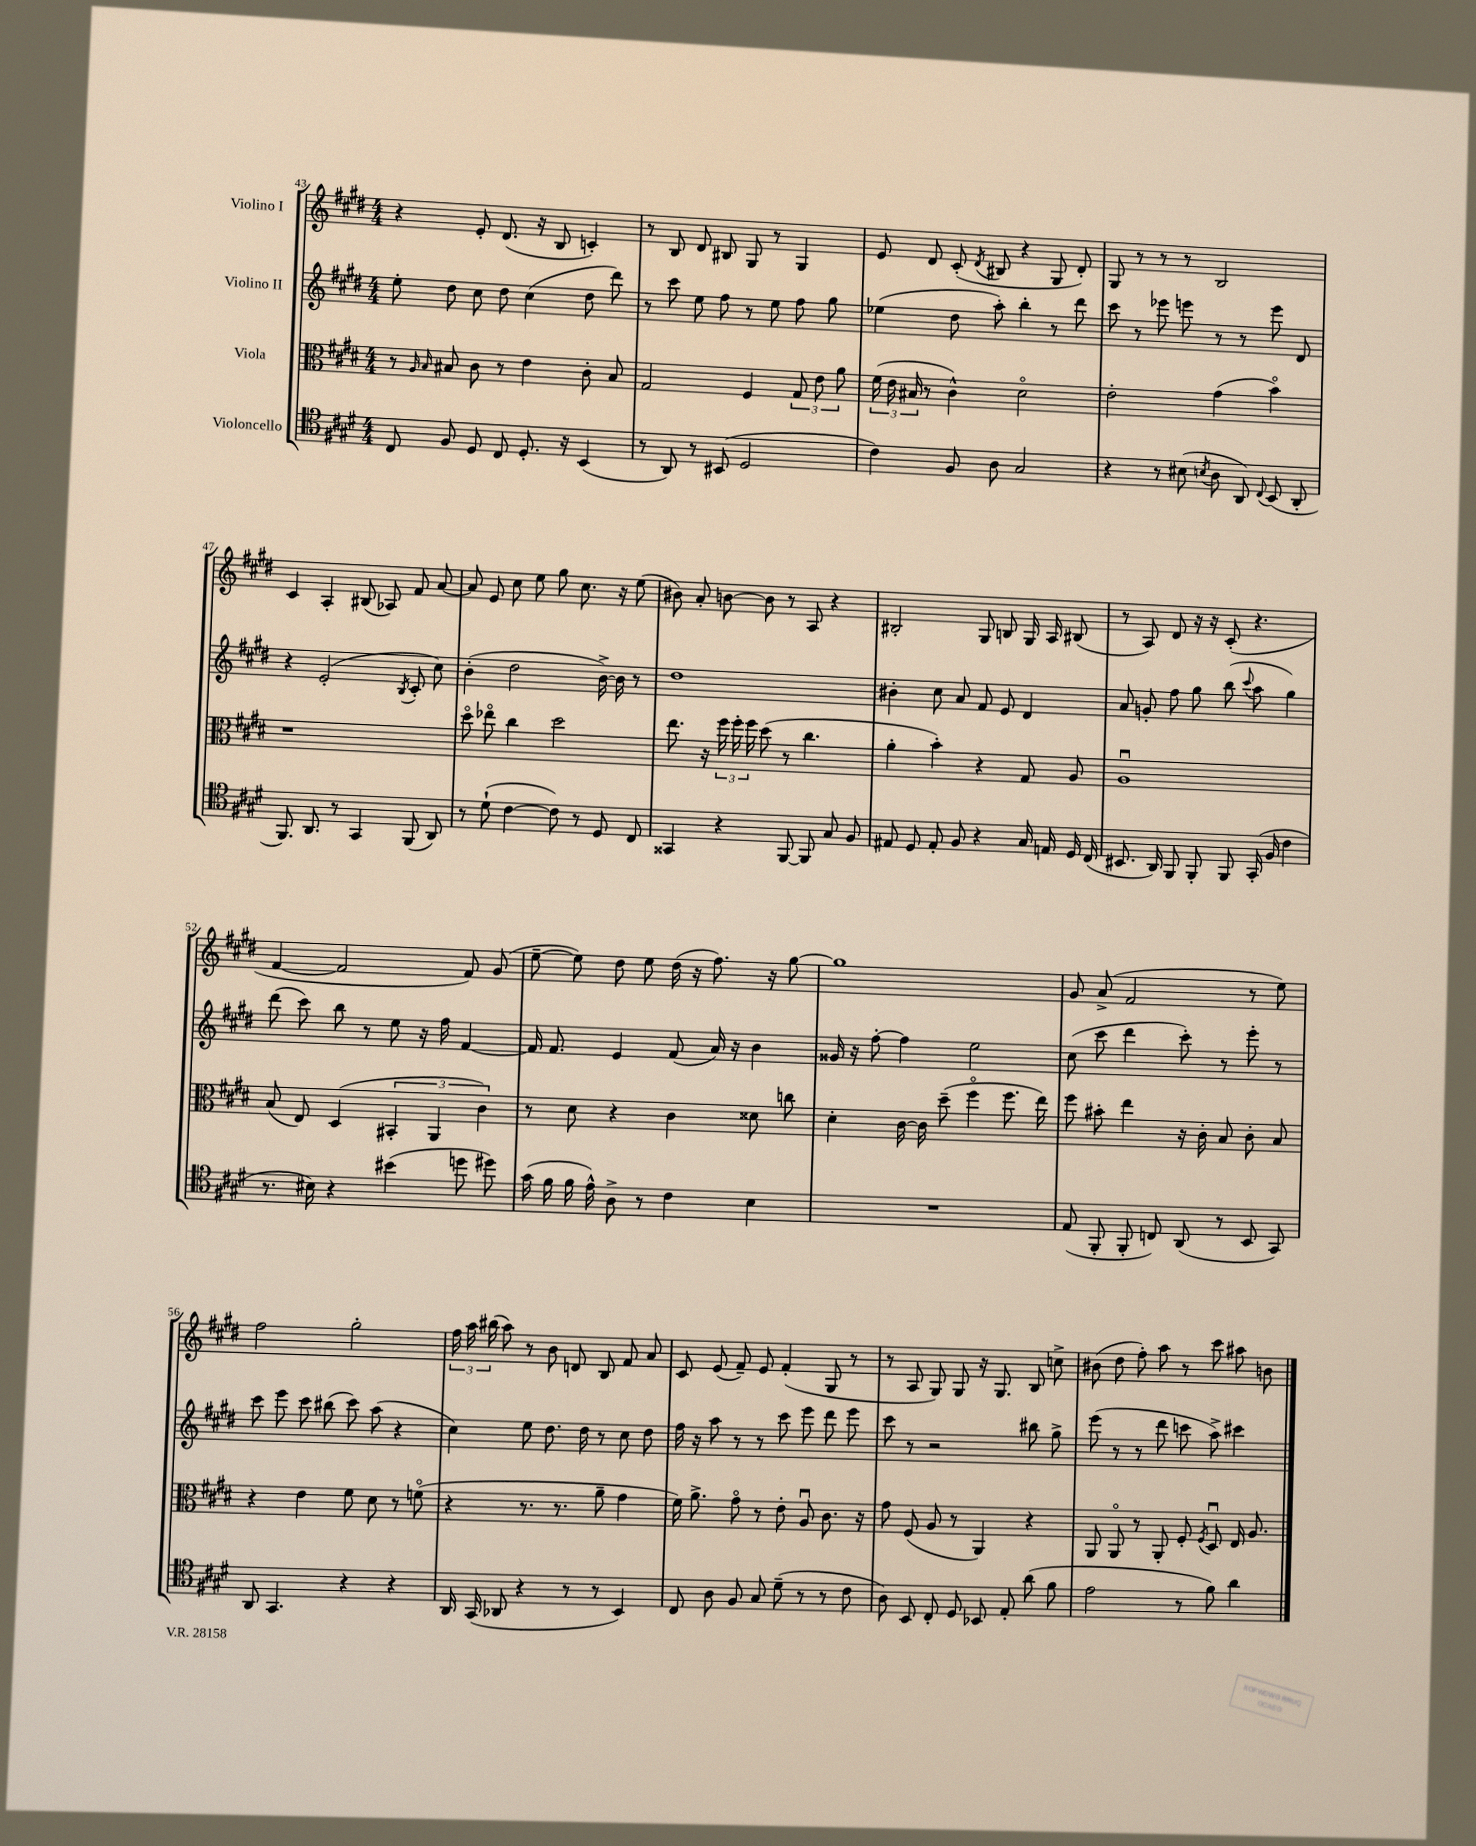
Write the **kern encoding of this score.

**kern	**kern	**kern	**kern
*staff4	*staff3	*staff2	*staff1
*clefC4	*clefC3	*clefG2	*clefG2
*k[f#c#g#d#]	*k[f#c#g#d#]	*k[f#c#g#d#]	*k[f#c#g#d#]
*M4/4	*M4/4	*M4/4	*M4/4
8C#	8r	8ee'	4r
.	16qqA	.	.
.	16qqB	.	.
8F#	8B#	8dd#	.
8D#	8c#	8cc#	8e'
8C#	8r	8dd#	(8.d#
8.D#'	4e	(4cc#	.
.	.	.	16r
.	.	.	8B
16r	.	.	.
(4BB	8c#'	8dd#	4c')
.	8B#	8ddd#)	.
=	=	=	=
8r	2G#	8r	8r
8AA)	.	8ccc#	8B
8r	.	8ee	8d#
(8BB#	.	8ff#	8B#
2D#	4F#	8r	8G#
.	.	8ee	8r
.	12G#	8ff#	4G#
.	12e	.	.
.	.	8gg#	.
.	12a	.	.
=	=	=	=
4c#)	(24f#	(4ee-	8e
.	24e	.	.
.	24B#	.	.
.	8r	.	8d#
8F#	4c#^^)	8dd#	(8c#'
.	.	.	8qd#
8A	.	8aa')	8B#
2G#	2d#o	4bb'	4r
.	.	8r	8G#
.	.	8ddd#	8d#')
=	=	=	=
4r	2e'	8ccc#	8G#
.	.	8r	8r
8r	.	8eee-	8r
(8B#	.	8eee	8r
8qB	.	.	.
8A	(4g#	8r	2B
8AA)	.	8r	.
8qqC#	.	.	.
(8BB	4bo)	8eee	.
8AA'	.	8d#	.
=	=	=	=
8.FF#)	1r	4r	4c#
8.AA	.	.	.
.	.	(2e'	4A'
8r	.	.	.
4GG#	.	.	(8B#
.	.	.	8A-)
.	.	8qB	.
(8FF#	.	8c#'	8f#
8AA)	.	8cc#)	[8a
=	=	=	=
8r	8dd#o	(4b'	8a]
(8d#`	8ee-o	.	8e
[4c#	4cc#	2dd#	8cc#
.	.	.	8ee
8c#])	2dd#	.	8gg#
8r	.	.	8.cc#
8D#	.	[16b^)	.
.	.	16b]	16r
8C#	.	8r	(8ee
=	=	=	=
4GG##	8.ee	1dd#	8b#)
.	.	.	8a'
.	16r	.	.
4r	24ff#	.	[8b
.	24ff#'	.	.
.	24ff#	.	.
.	(8dd#	.	8b]
[8FF#	8r	.	8r
8FF#]	4.cc#	.	8A
8G#	.	.	4r
8F#	.	.	.
=	=	=	=
8E#	4a'	4b#'	2B#'
8D#	.	.	.
8E#'	4b')	8cc#	.
8F#	.	8a	.
4r	4r	8f#	8G#
.	.	8e	8B
16G#	8G#	4d#	16G#
16E	.	.	16A
16D#	8A	.	(8B#
(16C#	.	.	.
=	=	=	=
8.BB#	1Au	8a	8r
.	.	8g'	8A)
16AA)	.	.	.
8FF#	.	8ff#	8d#
8FF#'	.	8gg#	16r
.	.	.	16r
8FF#	.	(8bb	(8c#'
.	.	8qqccc#	.
(16GG#'	.	8aa	4.r
16F#	.	.	.
4c#	.	4gg#)	.
=	=	=	=
8.r	(8B	(8ddd#	[4f#
.	8E)	8ccc#)	.
16B#)	.	.	.
4r	(4D#	8bb	2f#]
.	.	8r	.
(4b#	6BB#'	8ee	.
.	.	16r	.
.	6AA	.	.
.	.	16ff#	.
8dd	.	[4f#	8f#)
.	6c#)	.	.
8dd#)	.	.	(8g#
=	=	=	=
(16g#	8r	16f#]	[8ee~
16f#	.	8.f#	.
16f#	8d#	.	8ee])
16e^^)	.	.	.
8A^	4r	4e	8dd#
8r	.	.	8ee
4c#	4c#	(8f#	(16dd#
.	.	.	16r
.	.	16a)	8.ff#)
.	.	16r	.
4B	8d##	4b	.
.	.	.	16r
.	8cc	.	[8gg#
=	=	=	=
1r	4d#'	16g##	1gg#]
.	.	16r	.
.	.	[8ff#'	.
.	[16c#	4ff#]	.
.	16c#]	.	.
.	(8dd#~	.	.
.	4ff#o	2ee	.
.	8.ff#	.	.
.	16ee)	.	.
=	=	=	=
(8E	8ff#	(8cc#	8g#
8FF#'	8b#'	8ccc#	(8a^
8FF#'	4ee	4ddd#	2f#
8C)	.	.	.
(8AA	16r	8ccc#')	.
.	16c#'	.	.
8r	8B	8r	.
8BB	8c#'	8eee'	8r
8GG#)	8B	8r	8ee)
=	=	=	=
8AA	4r	8ccc#	2ff#
4.GG#	.	8eee	.
.	4e	8ccc#	.
.	.	(8bb#	.
4r	8f#	8ccc#)	2gg#'
.	8d#	(8aa	.
4r	8r	4r	.
.	(8fo	.	.
=	=	=	=
16AA	4r	4cc#)	24ff#
.	.	.	24aa
(16GG#	.	.	.
.	.	.	(24bb#
8AA-	.	.	8aa)
4r	8.r	8ee	8r
.	.	8.dd#	8b
.	8.r	.	.
8r	.	.	8d
.	.	16dd#	.
8r	8a~	8r	8B
4BB)	4g#	8cc#	8f#
.	.	8dd#	8a
=	=	=	=
8C#	16f#)	16ff#	8c#
.	8.a^	16r	.
8A	.	8aa	(8e
8F#	8g#o	8r	8f#~)
8G#	8r	8r	8e
(8d#~	8e'	8ccc#	(4f#'
8r	8Au	8eee	.
8r	8.c#	8ddd#	8G#
8c#	.	8eee	8r
.	16r	.	.
=	=	=	=
8A)	8g#	8ccc#	8r
8BB	(8F#	8r	8A
8C#'	8A	2r	8G#)
8D#	8r	.	8G#
8BB-	4AA)	.	16r
.	.	.	8.G#
8E'	.	.	.
(8a	4r	8bb#	8B
8f#	.	8gg#^	8cc^
=	=	=	=
2e	8AA	(8eee	(8b#
.	8AAo	8r	8dd#
.	8r	8r	8ff#')
.	8AA'	8ddd#	8aa
8r	8F#'	8ccc	8r
.	8qF#	.	.
8f#)	8D#u	8aa^)	8ccc#
4a	16E	4ccc#	8aa#
.	8.A	.	.
.	.	.	8b
==	==	==	==
*-	*-	*-	*-
